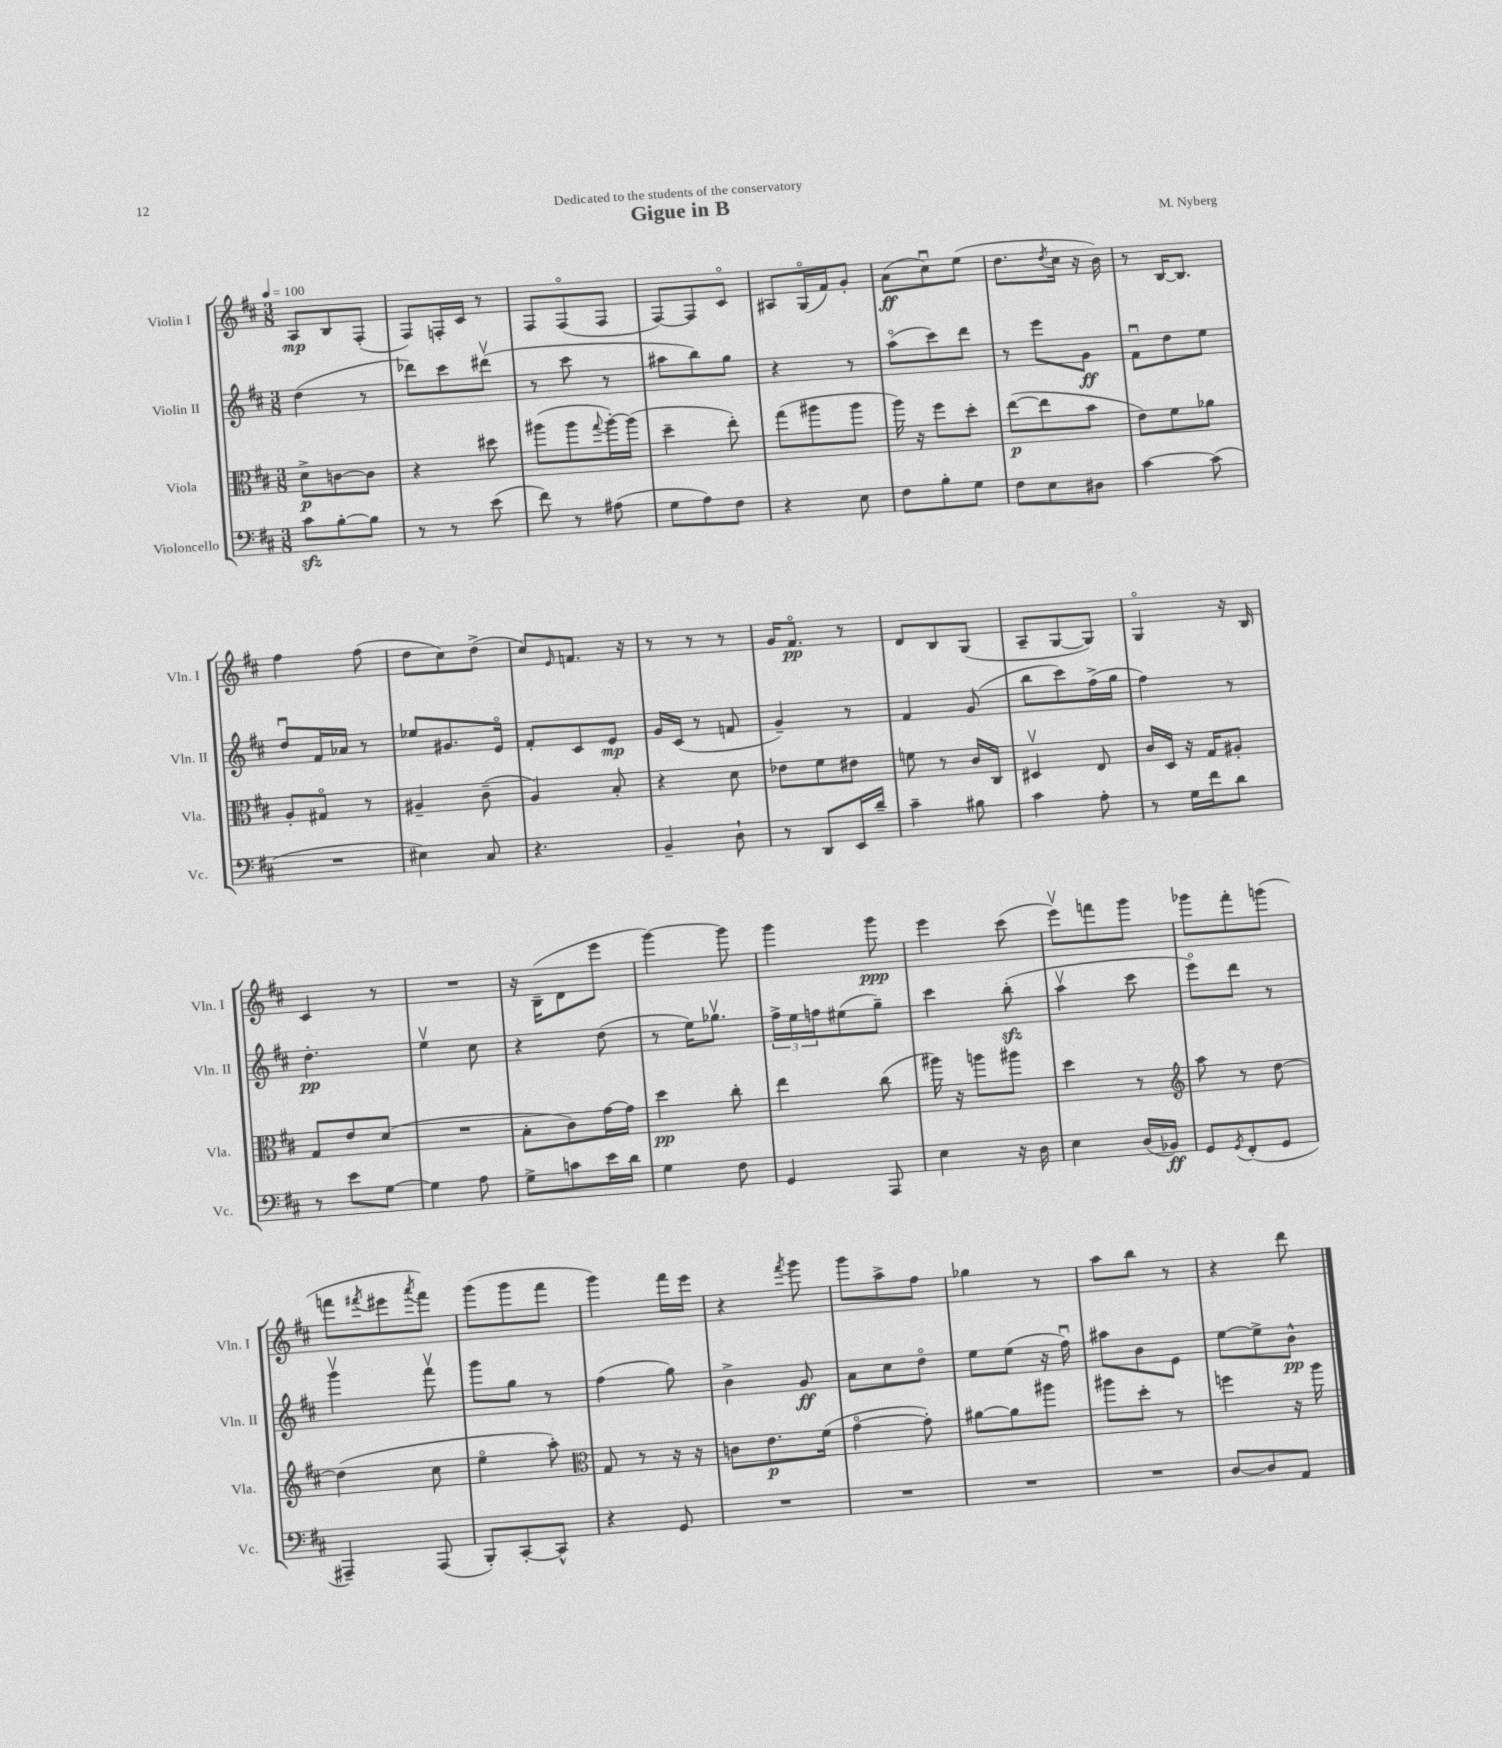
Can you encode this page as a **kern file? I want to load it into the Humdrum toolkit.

**kern	**dynam	**kern	**dynam	**kern	**dynam	**kern	**dynam
*part4	*part4	*part3	*part3	*part2	*part2	*part1	*part1
*staff4	*staff4	*staff3	*staff3	*staff2	*staff2	*staff1	*staff1
*I"Violoncello	*	*I"Viola	*	*I"Violin II	*	*I"Violin I	*
*I'Vc.	*	*I'Vla.	*	*I'Vln. II	*	*I'Vln. I	*
*clefF4	*	*clefC3	*	*clefG2	*	*clefG2	*
*k[f#c#]	*	*k[f#c#]	*	*k[f#c#]	*	*k[f#c#]	*
*M3/8	*	*M3/8	*	*M3/8	*	*M3/8	*
*MM100	*	*MM100	*	*MM100	*	*MM100	*
=1	=1	=1	=1	=1	=1	=1	=1
8c#zz\L	.	8d^\L	p	(4dd\	.	8A/L	mp
[8B'\	.	[8cn\	.	.	.	8B/	.
8B\J]	.	8c\J]	.	8r	.	(8F#'/J	.
=2	=2	=2	=2	=2	=2	=2	=2
8r	.	4r	.	8ddd-X\L)	.	8F#/L)	.
8r	.	.	.	8ccc#\	.	16Fn'/L	.
.	.	.	.	.	.	16c#/JJ	.
(8e\	.	8dd#X\	.	(8ddd#Xv\J	.	8r	.
=3	=3	=3	=3	=3	=3	=3	=3
8f#\)	.	(8aa#X\L	.	8r	.	8F#/L	.
8r	.	8aa#\	.	8ccc#\	.	(8F#/	.
.	.	8qqgg/	.	.	.	.	.
(8A#X\	.	[16aa#'\L)	.	8r	.	8F#/J	.
.	.	(16aa#\JJ]	.	.	.	.	.
=4	=4	=4	=4	=4	=4	=4	=4
8G\L	.	4dd~\	.	8aa#X\L	.	[8F#/L)	.
8A\)	.	.	.	8bb\)	.	8F#/]	.
8F#\J	.	8ee'\)	.	8gg\J	.	8c#/J	.
=5	=5	=5	=5	=5	=5	=5	=5
4r	.	(8gg\L	.	4r	.	8A#X/L	.
.	.	8aa#X\	.	.	.	(16G/L	.
.	.	.	.	.	.	16f#/J)	.
8E\	.	8aa#\J	.	8r	.	8g'/J	.
=6	=6	=6	=6	=6	=6	=6	=6
8F#\L	.	16aa\)	.	(8aa\L	.	(8a\L	ff
.	.	16r	.	.	.	.	.
8B'\	.	8ff#\L	.	8ccc#\)	.	8cc#u\)	.
8G\J	.	8dd'\J	.	8ddd\J	.	(8ee\J	.
=7	=7	=7	=7	=7	=7	=7	=7
8F#\L	.	([8ee\L	p	8r	.	8.dd\L	.
8E\	.	8ee\]	.	8eee\L	.	.	.
.	.	.	.	.	.	8qdd/	.
.	.	.	.	.	.	16cc#\Jk	.
8D#X\J	.	8b\J	.	8g\J	ff	16r	.
.	.	.	.	.	.	16b\)	.
=8	=8	=8	=8	=8	=8	=8	=8
[4c#\	.	8e\L)	.	8f#u\L	.	8r	.
.	.	8f#\	.	8dd\	.	[16B/KL	.
.	.	.	.	.	.	8.B/J]	.
(8c#\]	.	8a-X\J	.	8ee\J	.	.	.
!!LO:LB:g=z
=9	=9	=9	=9	=9	=9	=9	=9
4.r	.	8A'/L	.	8ddu/L	.	4ff#\	.
.	.	8G#X/J	.	16f#/L	.	.	.
.	.	.	.	16a-X/JJ	.	.	.
.	.	8r	.	8r	.	(8ff#\	.
=10	=10	=10	=10	=10	=10	=10	=10
4E#X\)	.	4A#X~/	.	8ee-X/L	.	8dd\L	.
.	.	.	.	8.g#X/	.	8cc#\)	.
8C#/	.	(8c#~\	.	.	.	(8dd^\J	.
.	.	.	.	16e/Jk	.	.	.
=11	=11	=11	=11	=11	=11	=11	=11
4.r	.	4A/)	.	8f#'/L	.	8cc#/L)	.
.	.	.	.	.	.	16qqe/	.
.	.	.	.	8c#/	.	8.fn/J	.
.	.	8B'/	.	8e/J	mp	.	.
.	.	.	.	.	.	16r	.
=12	=12	=12	=12	=12	=12	=12	=12
4BB~/	.	4r	.	16g/LL	.	8r	.
.	.	.	.	(16c#/JJ	.	.	.
.	.	.	.	8r	.	8r	.
8D`\	.	8d\	.	8fn/	.	8r	.
=13	=13	=13	=13	=13	=13	=13	=13
8r	.	8e-X\L	.	4g~/)	.	16g/KL	.
.	.	.	.	.	.	8.f#/J	pp
8DD/L	.	8f#\	.	.	.	.	.
16EE/L	.	8e#X\J	.	8r	.	8r	.
16d~/JJ	.	.	.	.	.	.	.
=14	=14	=14	=14	=14	=14	=14	=14
4c#~\	.	8fn\	.	4f#/	.	8d/L	.
.	.	8r	.	.	.	8B/	.
8B#X\	.	16c#/LL	.	(8g/	.	(8G/J	.
.	.	16C#/JJ	.	.	.	.	.
=15	=15	=15	=15	=15	=15	=15	=15
4c#\	.	4D#Xv/	.	8bb\L	.	8A~/L	.
.	.	.	.	8ccc#\)	.	[8G/	.
8A'\	.	8E/	.	(16ff#^\L	.	8G/J])	.
.	.	.	.	16gg\JJ	.	.	.
=16	=16	=16	=16	=16	=16	=16	=16
8r	.	16c#/LL	.	4ff#\)	.	4G/	.
.	.	16D/JJ	.	.	.	.	.
16G\LL	.	16r	.	.	.	.	.
16f#\J	.	16G/KL	.	.	.	.	.
8d\J	.	8A#X'/J	.	8r	.	16r	.
.	.	.	.	.	.	16B/	.
!!LO:LB:g=z
=17	=17	=17	=17	=17	=17	=17	=17
8r	.	8G/L	.	4.dd'\	pp	4c#/	.
8e\L	.	8e/	.	.	.	.	.
[8G\J	.	(8d/J	.	.	.	8r	.
=18	=18	=18	=18	=18	=18	=18	=18
4G\]	.	4.r	.	4eev\	.	4.r	.
8A\	.	.	.	8cc#\	.	.	.
=19	=19	=19	=19	=19	=19	=19	=19
8G^\L	.	8B'\L	.	4r	.	16r	.
.	.	.	.	.	.	(16B~\KL	.
8cn\	.	8c#\)	.	.	.	8d\	.
16e\L	.	[16g\L	.	(8dd\	.	8eee\J	.
16d\JJ	.	16g\JJ]	.	.	.	.	.
=20	=20	=20	=20	=20	=20	=20	=20
4G\	.	4dd\	pp	8r	.	[4ggg\)	.
.	.	.	.	16ee\KL)	.	.	.
.	.	.	.	8.gg-Xv\J	.	.	.
8F#\	.	8cc#'\	.	.	.	8ggg\]	.
=21	=21	=21	=21	=21	=21	=21	=21
4GG/	.	4ee\	.	24ff#^\LL	.	4ggg\	.
.	.	.	.	24ee\	.	.	.
.	.	.	.	24ffn\J	.	.	.
.	.	.	.	(8ee#X\	.	.	.
8AAA/	.	(8cc#\	.	8gg~\J)	.	8ggg\	ppp
=22	=22	=22	=22	=22	=22	=22	=22
4E\	.	16aa#X\)	.	4ccc#\	.	4eee\	.
.	.	16r	.	.	.	.	.
.	.	8aan\L	.	.	.	.	.
16r	.	8aa#X\J	.	(8bbzz'\	.	(8ccc#\	.
16D\	.	.	.	.	.	.	.
=23	=23	=23	=23	=23	=23	=23	=23
4E\	.	4dd\	.	4aav\	.	8eeev\L)	.
.	.	.	.	.	.	8fffn\	.
(16D/LL	.	8r	.	8ccc#\	.	8ggg\J	.
16BB-X/JJ)	ff	.	.	.	.	.	.
=24	=24	=24	=24	=24	=24	=24	=24
*	*	*clefG2	*	*	*	*	*
8GG/L	.	8aa\	.	8eee\L)	.	8ggg-X\L	.
8qGG/	.	.	.	.	.	.	.
(8FF#'/	.	8r	.	8ddd\J	.	8fff#'\	.
8GG/J	.	[8dd\	.	8r	.	(8gggn\J	.
!!LO:LB:g=z
=25	=25	=25	=25	=25	=25	=25	=25
4AAA#X~/)	.	(4dd\]	.	4gggv\	.	8fffn\L	.
.	.	.	.	.	.	8qfff#X/	.
.	.	.	.	.	.	8eee#X\	.
.	.	.	.	.	.	8qaaa/	.
(8AAA#/	.	8cc#\	.	8fff#v\	.	8fff#\J)	.
=26	=26	=26	=26	=26	=26	=26	=26
8BBB'/L)	.	4ee\	.	8ggg\L	.	(8ggg\L	.
[8CC#'/	.	.	.	8gg\J	.	8ggg\	.
8CC#^^/J]	.	8aa'\)	.	8r	.	8fff#\J	.
=27	=27	=27	=27	=27	=27	=27	=27
*	*	*clefC3	*	*	*	*	*
4r	.	8G/	.	(4ff#\	.	4ggg\)	.
.	.	8r	.	.	.	.	.
8GG/	.	16r	.	8gg\)	.	16fff#\LL	.
.	.	16r	.	.	.	16eee\JJ	.
=28	=28	=28	=28	=28	=28	=28	=28
4.r	.	8cn\L	.	4b^\	.	4r	.
.	.	8.e\	p	.	.	.	.
.	.	.	.	.	.	8qfff#/	.
.	.	.	.	8g/	ff	8ggg\	.
.	.	(16f#\Jk	.	.	.	.	.
=29	=29	=29	=29	=29	=29	=29	=29
4.r	.	[4g\	.	8a\L	.	8ggg\L	.
.	.	.	.	8cc#\	.	8aa^\	.
.	.	8g'\])	.	8dd\J	.	8ff#\J	.
=30	=30	=30	=30	=30	=30	=30	=30
4.r	.	[8a#X\L	.	8ee\L	.	4gg-X\	.
.	.	8a#\]	.	(8ee\J	.	.	.
.	.	8aa#X\J	.	16r	.	8r	.
.	.	.	.	16ff#u\)	.	.	.
=31	=31	=31	=31	=31	=31	=31	=31
4.r	.	8aa#X\L	.	8aa#X\L	.	8aa\L	.
.	.	8dd'\J	.	8b\	.	8bb\J	.
.	.	8r	.	8e\J	.	8r	.
=32	=32	=32	=32	=32	=32	=32	=32
[8D/L	.	4ffn\	.	[8ee\L	.	4r	.
8D/]	.	.	.	8ee^\]	.	.	.
8AA/J	.	16r	.	8b^^\J	pp	8ddd\	.
.	.	16aa\	.	.	.	.	.
==	==	==	==	==	==	==	==
*-	*-	*-	*-	*-	*-	*-	*-
